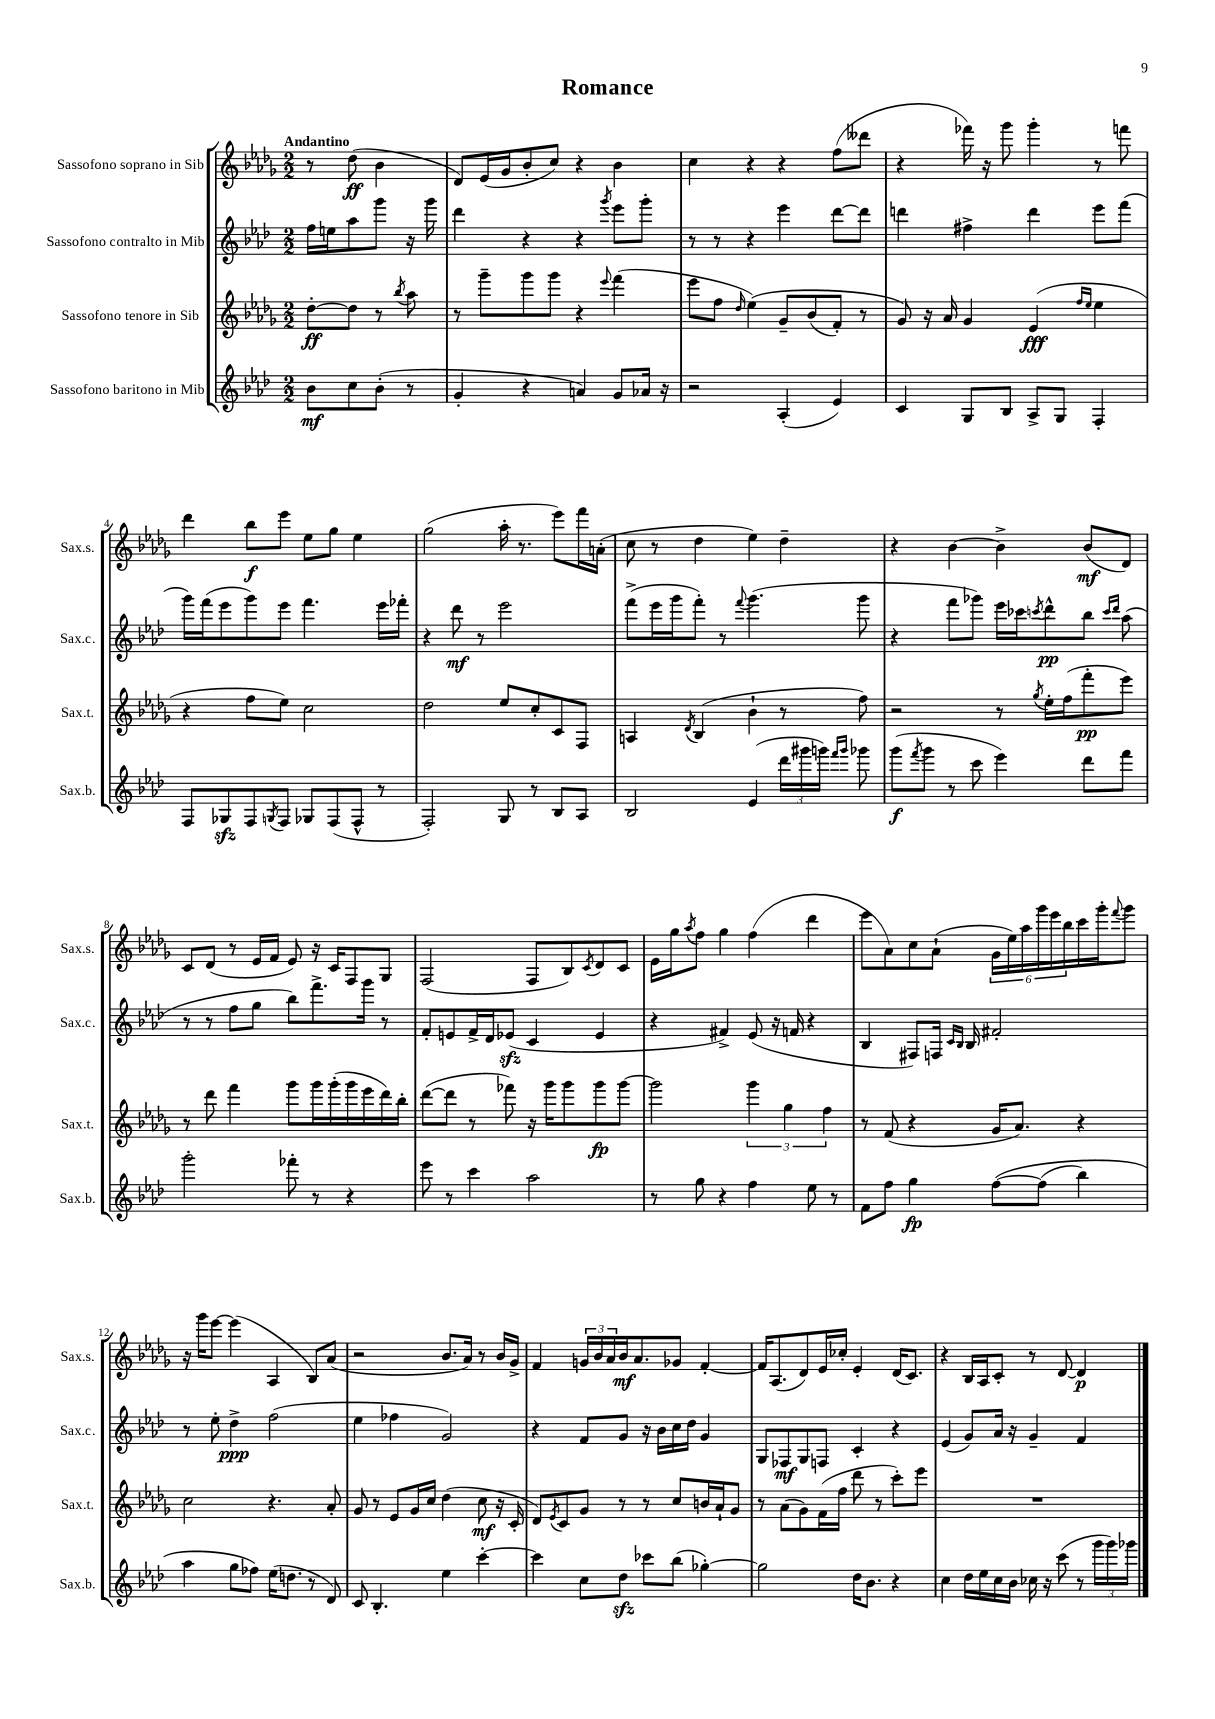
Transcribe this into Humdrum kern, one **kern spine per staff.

**kern	**kern	**kern	**kern
*staff4	*staff3	*staff2	*staff1
*clefG2	*clefG2	*clefG2	*clefG2
*k[b-e-a-d-]	*k[b-e-a-d-g-]	*k[b-e-a-d-]	*k[b-e-a-d-g-]
*M2/2	*M2/2	*M2/2	*M2/2
8b-	[8dd-'	16ff	8r
.	.	16ee	.
8cc	8dd-]	8aa-	(8dd-
(8b-'	8r	8ggg	4b-
.	8qbb-	.	.
8r	8aa-	16r	.
.	.	16ggg	.
=	=	=	=
4g'	8r	4ddd-	8d-)
.	8ggg-~	.	(16e-
.	.	.	16g-
4r	8ggg-	4r	8b-'
.	8ggg-	.	8cc)
4a)	4r	4r	4r
.	8qqeee-	8qggg	.
8g	(4fff	8eee-	4b-
16a-	.	8ggg'	.
16r	.	.	.
=	=	=	=
2r	8eee-	8r	4cc
.	8ff	8r	.
.	16qqdd-	.	.
.	&(4ee-)	4r	4r
(4A-'	8g-~	4eee-	4r
.	(8b-	.	.
4e-)	8f')	[8ddd-	(8ff
.	8r	8ddd-]	8ddd--
=	=	=	=
4c	8g-&)	4ddd	4r
.	16r	.	.
.	16a-	.	.
8G	4g-	4ff#^	16fff-)
.	.	.	16r
8B-	.	.	8ggg-
8A-^	(4e-	4ddd	4ggg-'
8G	.	.	.
.	16qqff	.	.
.	16qqee-	.	.
4F'	4ee-	8eee-	8r
.	.	(8fff	8fff
=	=	=	=
8F	4r	16ggg)	4ddd-
.	.	(16fff	.
8G-	.	8eee-	.
8F	8ff	8ggg)	8bb-
8qG	.	.	.
8F	8ee-)	8eee-	8eee-
8G-	2cc	4.fff	8ee-
(8F	.	.	8gg-
8F^^	.	.	4ee-
8r	.	16eee-	.
.	.	16fff-'	.
=	=	=	=
2F')	2dd-	4r	(2gg-
.	.	8ddd-	.
.	.	8r	.
8G	8ee-	2eee-	16aa-'
.	.	.	8.r
8r	8cc'	.	.
8B-	8c	.	8eee-)
8A-	8F	.	16fff
.	.	.	(16a'
=	=	=	=
2B-	4A	(8fff^	8cc
.	.	16eee-	8r
.	.	16ggg	.
.	8qd-	.	.
.	(4B-	8fff')	4dd-
.	.	8r	.
.	.	8qqfff	.
(4e-	4b-`	(4.ggg	4ee-)
24ddd-	8r	.	4dd-~
24ggg#	.	.	.
24ggg)	.	.	.
16qqfff	.	.	.
16qqggg	.	.	.
8ggg-	8ff)	8ggg	.
=	=	=	=
(8ggg	2r	4r	4r
8qfff	.	.	.
8ggg	.	.	.
8r	.	8fff	[4b-
8ccc	.	8ggg-)	.
4eee-)	8r	16eee-	4b-^]
.	.	16ccc-	.
.	8qgg-	8qccc	.
.	16ee-'	8ddd-^^	.
.	(16ff	.	.
8ddd-	8fff'	8bb-	(8b-
.	.	16qqccc	.
.	.	16qqddd-	.
8fff	8eee-)	(8aa-	8d-)
=	=	=	=
2ggg'	8r	8r	8c
.	8ddd-	8r	(8d-
.	4fff	8ff	8r
.	.	8gg	16e-
.	.	.	16f
8fff-'	8ggg-	8bb-)	8e-)
8r	16ggg-	8.fff^	16r
.	(16ggg-'	.	16c
4r	16ggg-	.	8F
.	16eee-	16ggg	.
.	16ddd-)	8r	8G-
.	16bb-'	.	.
=	=	=	=
8eee-	([8ddd-	8f'	(2F
8r	8ddd-]	8e	.
4ccc	8r	16f^	.
.	.	16d-	.
.	8fff-)	(8e-	.
2aa-	16r	4c	8F
.	16ggg-	.	.
.	8ggg-	.	8B-)
.	.	.	8qc
.	8ggg-	4e-	8d-
.	[8ggg-	.	8c
=	=	=	=
8r	2ggg-]	4r	16e-
.	.	.	16gg-
.	.	.	8qaa-
8gg	.	.	8ff
4r	.	4f#^)	4gg-
4ff	6ggg-	(8e-	(4ff
.	.	16r	.
.	6gg-	.	.
.	.	16f	.
8ee-	.	4r	4ddd-
.	6ff	.	.
8r	.	.	.
=	=	=	=
8f	8r	4B-	8eee-
8ff	(8f	.	8a-)
4gg	4r	8F#)	8cc
.	.	16F	(8a-`
.	.	16qqc	.
.	.	16qqB-	.
.	.	16B-	.
&([8ff	16g-	2f#'	24g-
.	.	.	24ee-)
.	8.a-)	.	.
.	.	.	24aa-
(8ff]	.	.	24ggg-
.	.	.	24eee-
.	.	.	24bb-
4bb-)	4r	.	16ccc
.	.	.	16ggg-'
.	.	.	8qqfff
.	.	.	8ggg-
=	=	=	=
4aa-	2cc	8r	16r
.	.	.	16ggg-
.	.	8ee-'	[8eee-
8gg	.	4dd-^	(4eee-]
8ff-&)	.	.	.
(16ee-	4.r	(2ff	4A-
8.dd	.	.	.
8r	.	.	8B-)
8d-)	8a-'	.	(8a-
=	=	=	=
8c	8g-	4ee-	2r
4.B-'	8r	.	.
.	8e-	4ff-	.
.	16g-	.	.
.	16cc	.	.
4ee-	(4dd-	2g)	8.b-
.	.	.	16a-)
[4ccc'	8cc	.	8r
.	16r	.	16b-
.	16c'	.	16g-^
=	=	=	=
4ccc]	8d-)	4r	4f
.	8qe-	.	.
.	8c	.	.
8cc	8g-	8f	24g
.	.	.	24b-
.	.	.	24a-
8dd-	8r	8g	16b-
.	.	.	8.a-
8ccc-	8r	16r	.
.	.	16b-	.
(8bb-	8cc	16cc	8g-
.	.	16dd-	.
[4gg-')	16b	4g	[4f'
.	16a-`	.	.
.	8g-	.	.
=	=	=	=
2gg-]	8r	8G	16f]
.	.	.	(8.A-
.	(8a-	8F-	.
.	8g-)	8G	8d-)
.	(16f	8F	16e-
.	16ff	.	16cc-'
16dd-	8ddd-	4c'	4e-'
8.b-	.	.	.
.	8r	.	.
4r	8ccc')	4r	(16d-
.	.	.	8.c)
.	8eee-	.	.
=	=	=	=
4cc	1r	(4e-	4r
16dd-	.	8g)	16B-
16ee-	.	.	16A-
16cc	.	16a-	8c'
16b-	.	16r	.
16cc-	.	4g~	8r
16r	.	.	.
(8ccc	.	.	[8d-
8r	.	4f	4d-]
24ggg	.	.	.
24ggg)	.	.	.
24ggg-	.	.	.
==	==	==	==
*-	*-	*-	*-
